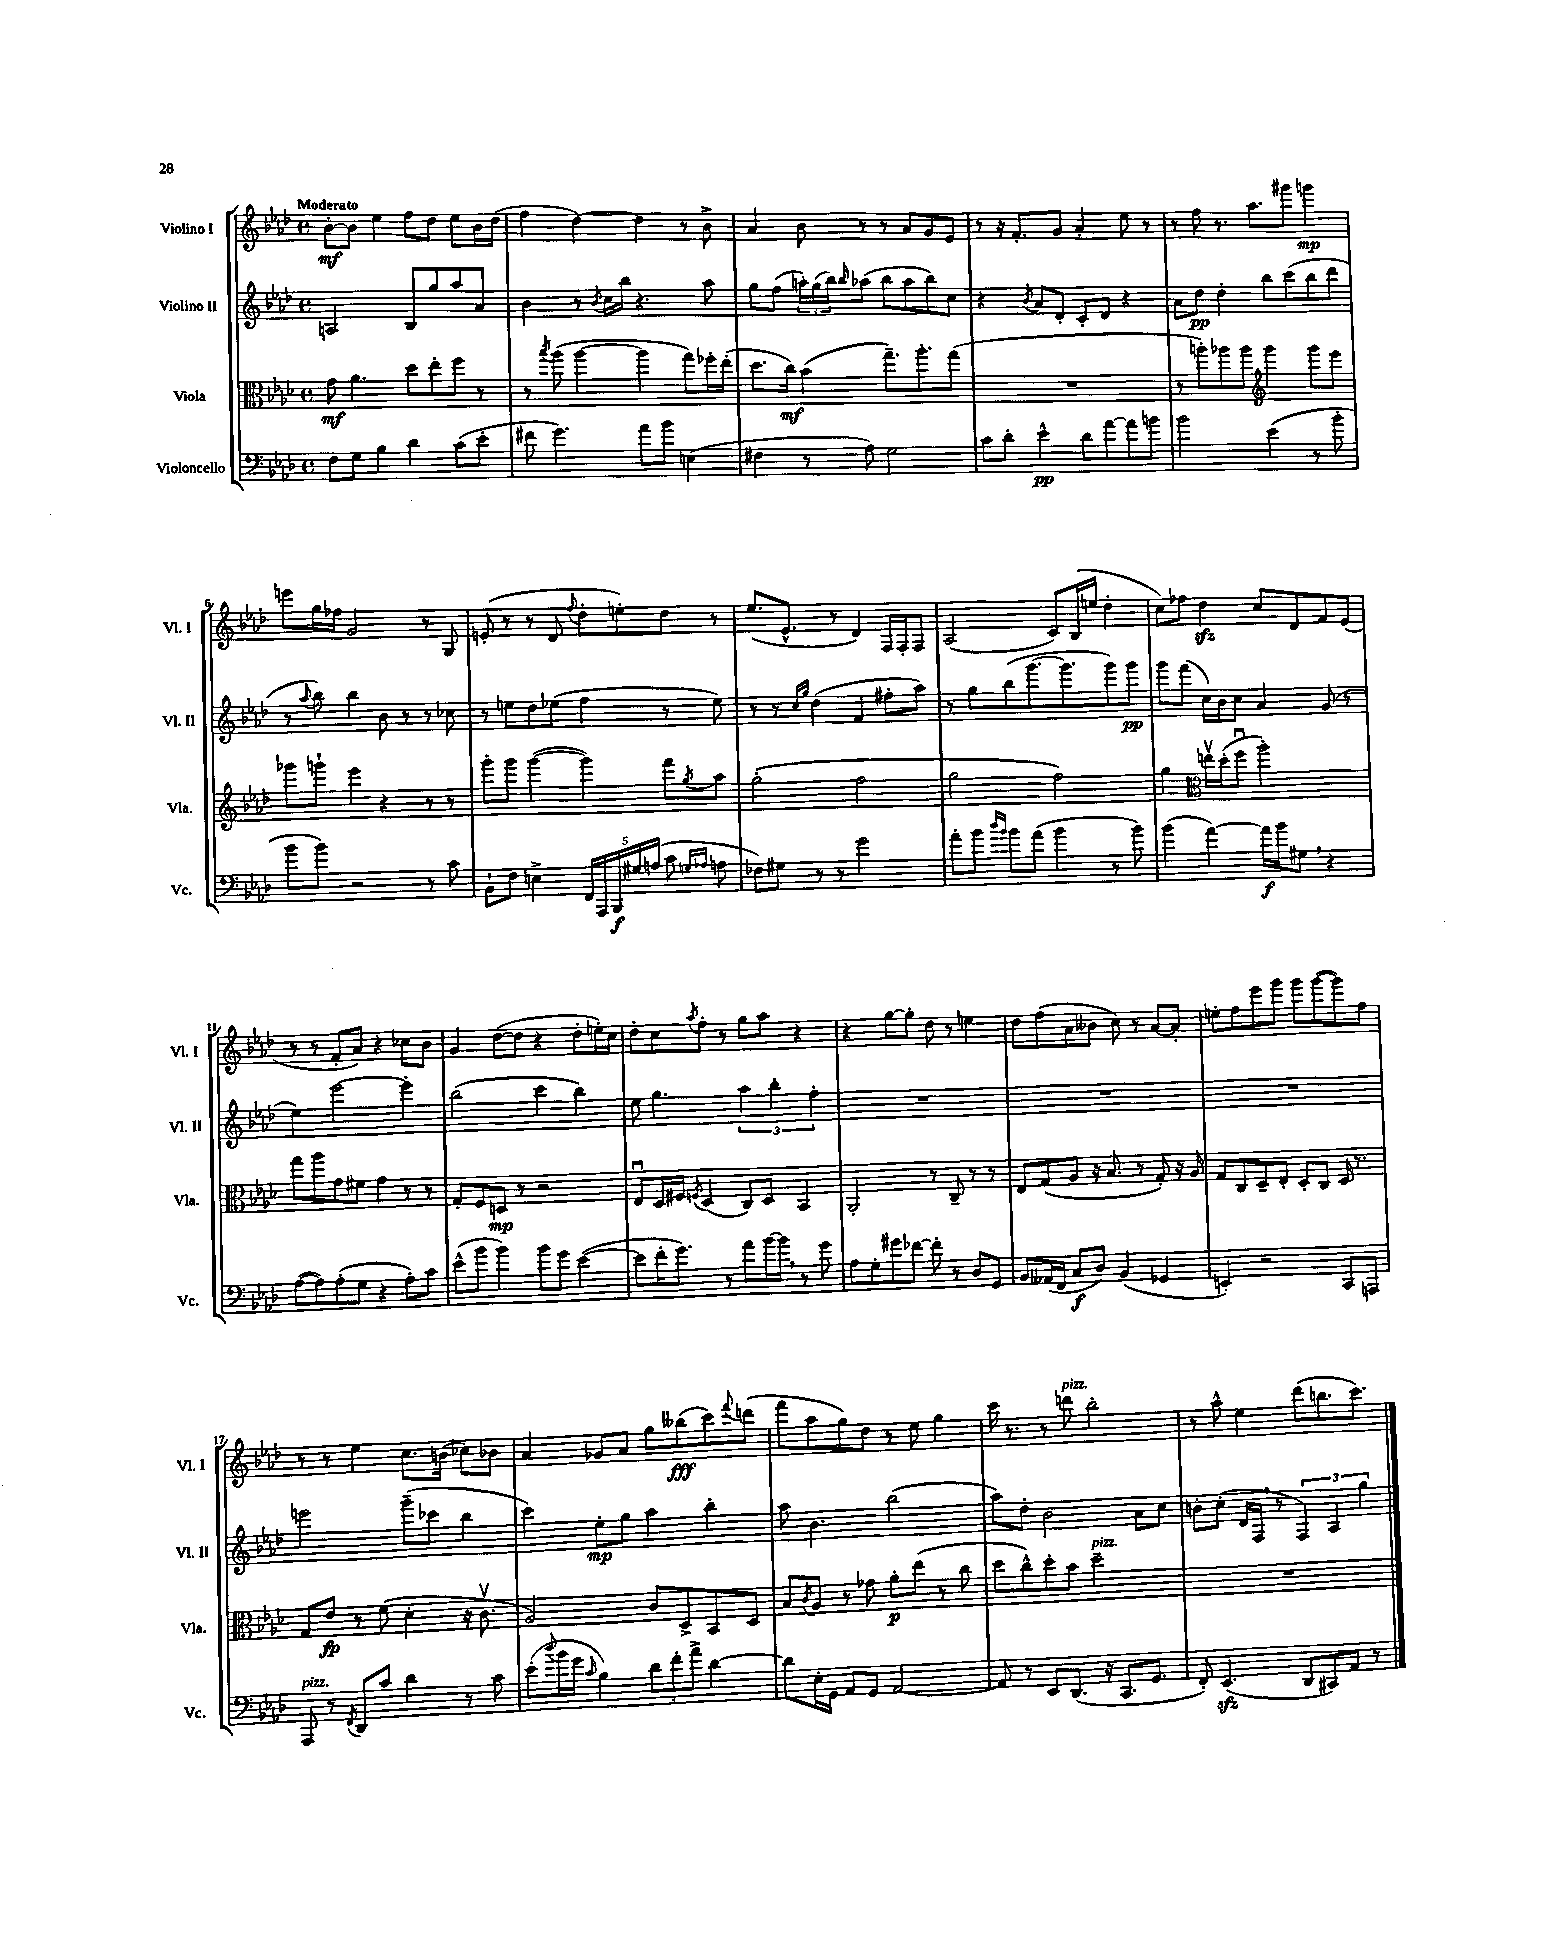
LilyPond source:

<<
\new StaffGroup <<
\new Staff = "s0" \with { instrumentName = "Violino I" shortInstrumentName = "Vl. I" } {
    \clef treble \key aes \major \defaultTimeSignature \time 4/4 \tempo "Moderato"
    bes'8~-.\mf bes'8 ees''4 f''8 des''8 ees''8 bes'16 des''16( |
    f''4 des''4~) des''4 r8 bes'8-> |
    aes'4 bes'8 r8 r8 aes'8 g'8 ees'8 |
    r8 r16 f'8.-. g'8 aes'4-. ees''8 r8 |
    r8 f''8 r8. aes''8. gis'''8 g'''4\mp |
    e'''8 g''16 fes''16 g'2 r8 g8 |
    e'8-.( r8 r8 des'8 \appoggiatura { f''8 } des''8-. e''8-.) des''8 r8 |
    ees''8.( ees'8.-^ r8 des'4) f16 f16-. f8 |
    aes2( c'8) bes16( e''16 des''4-. |
    c''8) fes''8 des''4\sfz c''8 des'8 f'8 ees'8( |
    r8 r8 f'8-. aes'8) r4 ces''8 bes'8 |
    g'4 des''8~( des''8 r4 des''8-. e''16-.) c''16 |
    des''8-. c''8 \acciaccatura { aes''8 } f''8-. r8 g''8 aes''8 r4 |
    r4 g''8~ g''8-. des''8 r8 e''4 |
    des''8 f''8( aes'8 beses'8 c''8) r8 aes'8~ aes'8-. |
    e''8-. f''8 ees'''8 g'''8 g'''8 g'''8~( g'''8) f''8 |
    r8 r8 ees''4 c''8. b'16( ces''8) bes'8 |
    aes'4 ges'8 aes'8 g''8 beses''8\fff( c'''8) \appoggiatura { f'''8 } d'''8( |
    f'''8 aes''8 g''8) des''8 r8 ees''8 g''4 |
    c'''16 r8. r8 d'''8^\markup { \italic "pizz." } bes''2-. |
    r8 aes''8-^ ees''4 des'''8( b''8. c'''8.) \bar "|." |
}
\new Staff = "s1" \with { instrumentName = "Violino II" shortInstrumentName = "Vl. II" } {
    \clef treble \key aes \major \defaultTimeSignature \time 4/4
    a2 bes8 g''8 aes''8 aes'8 |
    bes'4 r8 \acciaccatura { bes'8 } c''16 bes''16 r4. aes''8 |
    g''8 f''8( \tuplet 3/2 { a''16-.) g''16( bes''16) } \grace { bes''16 } aes''8( bes''8 aes''8 bes''8) c''8 |
    r4 \acciaccatura { bes'8 } aes'8 des'8-. c'8-. des'8 r4 |
    aes'8 des''8\pp des''4-. bes''8 c'''8( bes''8 des'''8 |
    r8 \appoggiatura { aes''8 } bes''8) bes''4 bes'8 r8 r8 ces''8 |
    r8 e''8 des''8 ees''8( f''4 r8 ees''8) |
    r8 r8 \grace { c''16 g''16 } des''4( f'4 fis''8-. aes''8) |
    r8 g''8 bes''8( g'''8.~ g'''8. g'''8) g'''8\pp |
    g'''8 f'''8( c''16) bes'16 c''8 aes'4 g'8( r8 |
    ees''4) ees'''2~ ees'''4-. |
    bes''2( c'''4 bes''4) |
    ees''8 g''4. \tuplet 3/2 { aes''4 bes''4-. f''4-. } |
    R1 |
    R1 |
    R1 |
    e'''2 g'''8--( ces'''8 bes''4 |
    c'''4) ees''8-.\mp g''8 aes''4 bes''4-. |
    aes''8 bes'4. bes''2( |
    aes''8) des''8-. bes'2 aes'8 c''8 |
    b'8-. c''8-.( des'16 f16 \breathe r8 \tuplet 3/2 { f4) aes4 g''4 } \bar "|." |
}
\new Staff = "s2" \with { instrumentName = "Viola" shortInstrumentName = "Vla." } {
    \clef alto \key aes \major \defaultTimeSignature \time 4/4
    g'8\mf aes'4. des''8 ees''8-. f''8 r8 |
    r8 \acciaccatura { bes''8 } aes''8( aes''4~ aes''4 g''8) fes''16-. ees''16-.( |
    des''8. c''16\mf) bes'4( g''8.--) aes''8.-. g''8( |
    R1 |
    r8 a''8-.) aes''8 aes''8 \clef treble g'''4 g'''8 ees'''8 |
    ges'''8 g'''8-! ees'''4 r4 r8 r8 |
    g'''8-. g'''8 g'''4~( g'''4) f'''8 \acciaccatura { g''8 } aes''8 |
    g''2-.( f''2 |
    g''2 f''2) |
    g''4 \clef alto e''16\upbow des''16-.( f''8\downbow aes''2-.) |
    g''8 aes''8 g'8 fis'8 g'4 r8 r8 |
    g8-. f8 d8\mp r8 r2 |
    ees8\downbow des16 fis16 \acciaccatura { f8 } des4( c8) des8 bes,4 |
    aes,2-. r8 c8-- r8 r8 |
    ees8 g8( aes8 r16 bes8. r8 g8-.) r16 aes16 |
    g8 c8 des8-- ees8-. des8-. c8 des16 r8. |
    g8 ees'8\fp r8 f'8( des'4-. r16 c'8.\upbow |
    aes2) c'8 des8-> bes,8 des8 |
    bes8 \acciaccatura { c'8 } aes8 r8 ges'8 aes'8-.\p ees''8( r8 c''8 |
    des''8 c''8-^) des''8-. bes'8 des''2--^\markup { \italic "pizz." } |
    R1 \bar "|." |
}
\new Staff = "s3" \with { instrumentName = "Violoncello" shortInstrumentName = "Vc." } {
    \clef bass \key aes \major \defaultTimeSignature \time 4/4
    f8 g8 bes4 des'4 c'8( ees'8-. |
    fis'8 g'4.) aes'8 bes'8 e4( |
    fis4 r8 aes8) g2 |
    c'8 des'8-. ees'4-^\pp des'8 aes'8~ aes'8 b'8 |
    bes'2 ees'4( r8 bes'8-. |
    bes'8 bes'8) r2 r8 c'8 |
    bes,8-! f8 e4-> \tuplet 5/4 { f,16 aes,,16 bes,,16\f gis16 a16( } c'8 \grace { g16 aes16 } a8 |
    fes8) gis8 r8 r8 g'2 |
    aes'8-. bes'8 \grace { des''16 bes'16 } bes'8 aes'8( bes'4 r8 bes'8) |
    bes'4( aes'4~) aes'16\f bes'16 gis8 \breathe r4 |
    aes8~( aes8) aes8-.( g8 r4 aes8-.) c'8 |
    ees'8-^( bes'8 bes'4) bes'8 g'8 ees'4~( |
    ees'8 f'16-. g'8.) r8 aes'8 bes'16~ bes'16 \breathe r8 g'8 |
    aes8 g8-. gis'8 fes'8~ fes'8-. r8 des8 g,8 |
    bes,8 aeses,16( f,16 c8\f des8) bes,4( ges,4 |
    e,4-.) r2 c,8 a,,8 |
    aes,,8^\markup { \italic "pizz." } r8 \acciaccatura { f,8 } des,8 c'8 des'4 r8 c'8 |
    ees'8-.( \appoggiatura { des''8 } bes'16 g'16 \grace { c'16 } bes4) \tuplet 3/2 { des'8 f'8-. aes'8-> } des'4~ |
    des'8 ees16-. g,16 aes,8 g,8 aes,2~ |
    aes,8 r8 ees,8 des,8.( r16 c,8. g,8. |
    f,8-.) ees,4.\sfz( des,8 cis,8) aes,8 r8 \bar "|." |
}
>>
>>
